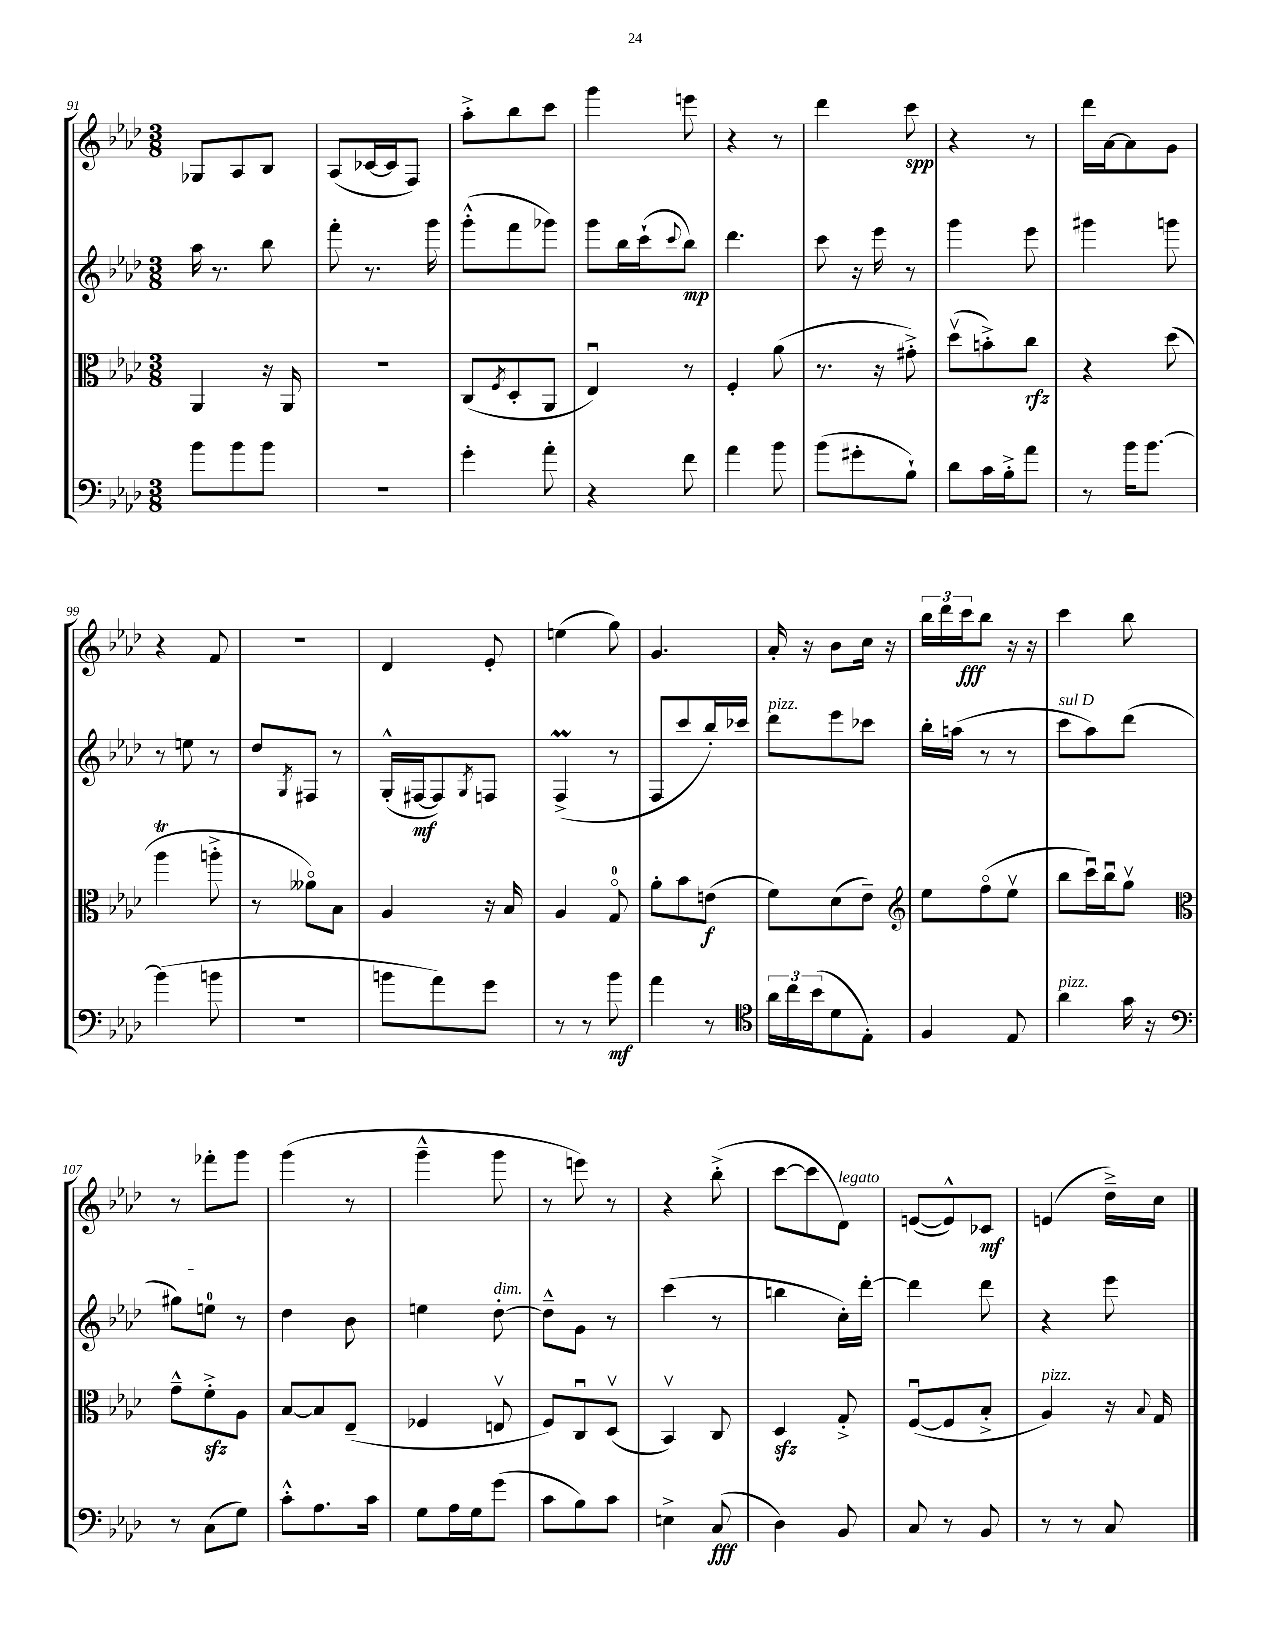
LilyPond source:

<<
\new StaffGroup <<
\new Staff = "s0" {
    \clef treble \key aes \major \numericTimeSignature \time 3/8
    ges8 aes8 bes8 |
    aes8( ces'16~ ces'16 f8) |
    aes''8-.-> bes''8 c'''8 |
    g'''4 e'''8 |
    r4 r8 |
    des'''4 c'''8\spp |
    r4 r8 |
    des'''16 aes'16~ aes'8 g'8 |
    r4 f'8 |
    r4. |
    des'4 ees'8-. |
    e''4( g''8) |
    g'4. |
    aes'16-. r16 bes'8 c''16 r16 |
    \tuplet 3/2 { bes''16 des'''16 c'''16\fff } bes''8 r16 r16 |
    c'''4 bes''8 |
    r8 fes'''8-. g'''8 |
    g'''4( r8 |
    g'''4---^ g'''8 |
    r8 e'''8) r8 |
    r4 bes''8-.->( |
    c'''8~ c'''8 des'8^\markup { \italic "legato" }) |
    e'8~( e'8-^) ces'8\mf |
    e'4( des''16--->) c''16 \bar "|." |
}
\new Staff = "s1" {
    \clef treble \key aes \major \numericTimeSignature \time 3/8
    aes''16 r8. bes''8 |
    f'''8-. r8. g'''16 |
    g'''8-.-^( f'''8 ges'''8) |
    g'''8 bes''16 c'''16-!( \appoggiatura { c'''8 } bes''8\mp) |
    des'''4. |
    c'''8 r16 ees'''16 r8 |
    g'''4 ees'''8 |
    gis'''4 g'''8 |
    r8 e''8 r8 |
    des''8 \acciaccatura { g8 } fis8 r8 |
    g16-.-^( fis16~\mf fis8) \acciaccatura { g8 } f8 |
    f4->\prall( r8 |
    f8 c'''8 bes''16-.) ces'''16 |
    des'''8^\markup { \italic "pizz." } ees'''8 ces'''8 |
    bes''16-. a''16( r8 r8 |
    \once \override TextSpanner.bound-details.left.text = \markup { \italic "sul D" } c'''8\startTextSpan aes''8) des'''8( |
    gis''8) e''8-0\stopTextSpan r8 |
    des''4 bes'8 |
    e''4 des''8~-.^\markup { \italic "dim." } |
    des''8---^ g'8 r8 |
    c'''4( r8 |
    b''4 c''16-.) des'''16~-. |
    des'''4 des'''8 |
    r4 ees'''8 \bar "|." |
}
\new Staff = "s2" {
    \clef alto \key aes \major \numericTimeSignature \time 3/8
    aes,4 r16 aes,16 |
    R4. |
    c8( \acciaccatura { f8 } des8-. aes,8 |
    ees4\downbow) r8 |
    f4-. aes'8( |
    r8. r16 gis'8-.->) |
    des''8\upbow( b'8-.->) c''8\rfz |
    r4 des''8( |
    aes''4\trill a''8-.-> |
    r8 aeses'8\flageolet) bes8 |
    aes4 r16 bes16 |
    aes4 g8-0\flageolet |
    aes'8-. bes'8 e'8\f( |
    f'8) des'8( ees'8--) |
    \clef treble ees''8 f''8\flageolet( ees''8\upbow |
    bes''8 c'''16\downbow) bes''16\downbow g''8\upbow |
    \clef alto g'8---^ f'8-.->\sfz aes8 |
    bes8~ bes8 ees8--( |
    fes4 e8\upbow |
    f8) c8\downbow des8\upbow( |
    bes,4\upbow) c8 |
    des4\sfz g8-.-> |
    f8~\downbow( f8 bes8-.-> |
    aes4^\markup { \italic "pizz." }) r16 \appoggiatura { bes8 } g16 \bar "|." |
}
\new Staff = "s3" {
    \clef bass \key aes \major \numericTimeSignature \time 3/8
    bes'8 bes'8 bes'8 |
    R4. |
    g'4-. aes'8-. |
    r4 f'8 |
    aes'4 bes'8 |
    bes'8( gis'8-. bes8-!) |
    des'8 c'16 bes16-.-> aes'8 |
    r8 bes'16 bes'8.~ |
    bes'4( b'8 |
    R4. |
    b'8 aes'8) g'8 |
    r8 r8 bes'8\mf |
    aes'4 r8 |
    \clef tenor \tuplet 3/2 { aes'16 c''16 bes'16( } des'8 ees8-.) |
    f4 ees8 |
    aes'4^\markup { \italic "pizz." } g'16 r16 |
    \clef bass r8 c8( g8) |
    c'8-.-^ aes8. c'16 |
    g8 aes16 g16 g'8( |
    c'8 bes8) c'8 |
    e4-> c8\fff( |
    des4) bes,8 |
    c8 r8 bes,8 |
    r8 r8 c8 \bar "|." |
}
>>
>>
\layout { \context { \Score currentBarNumber = #91 } }
